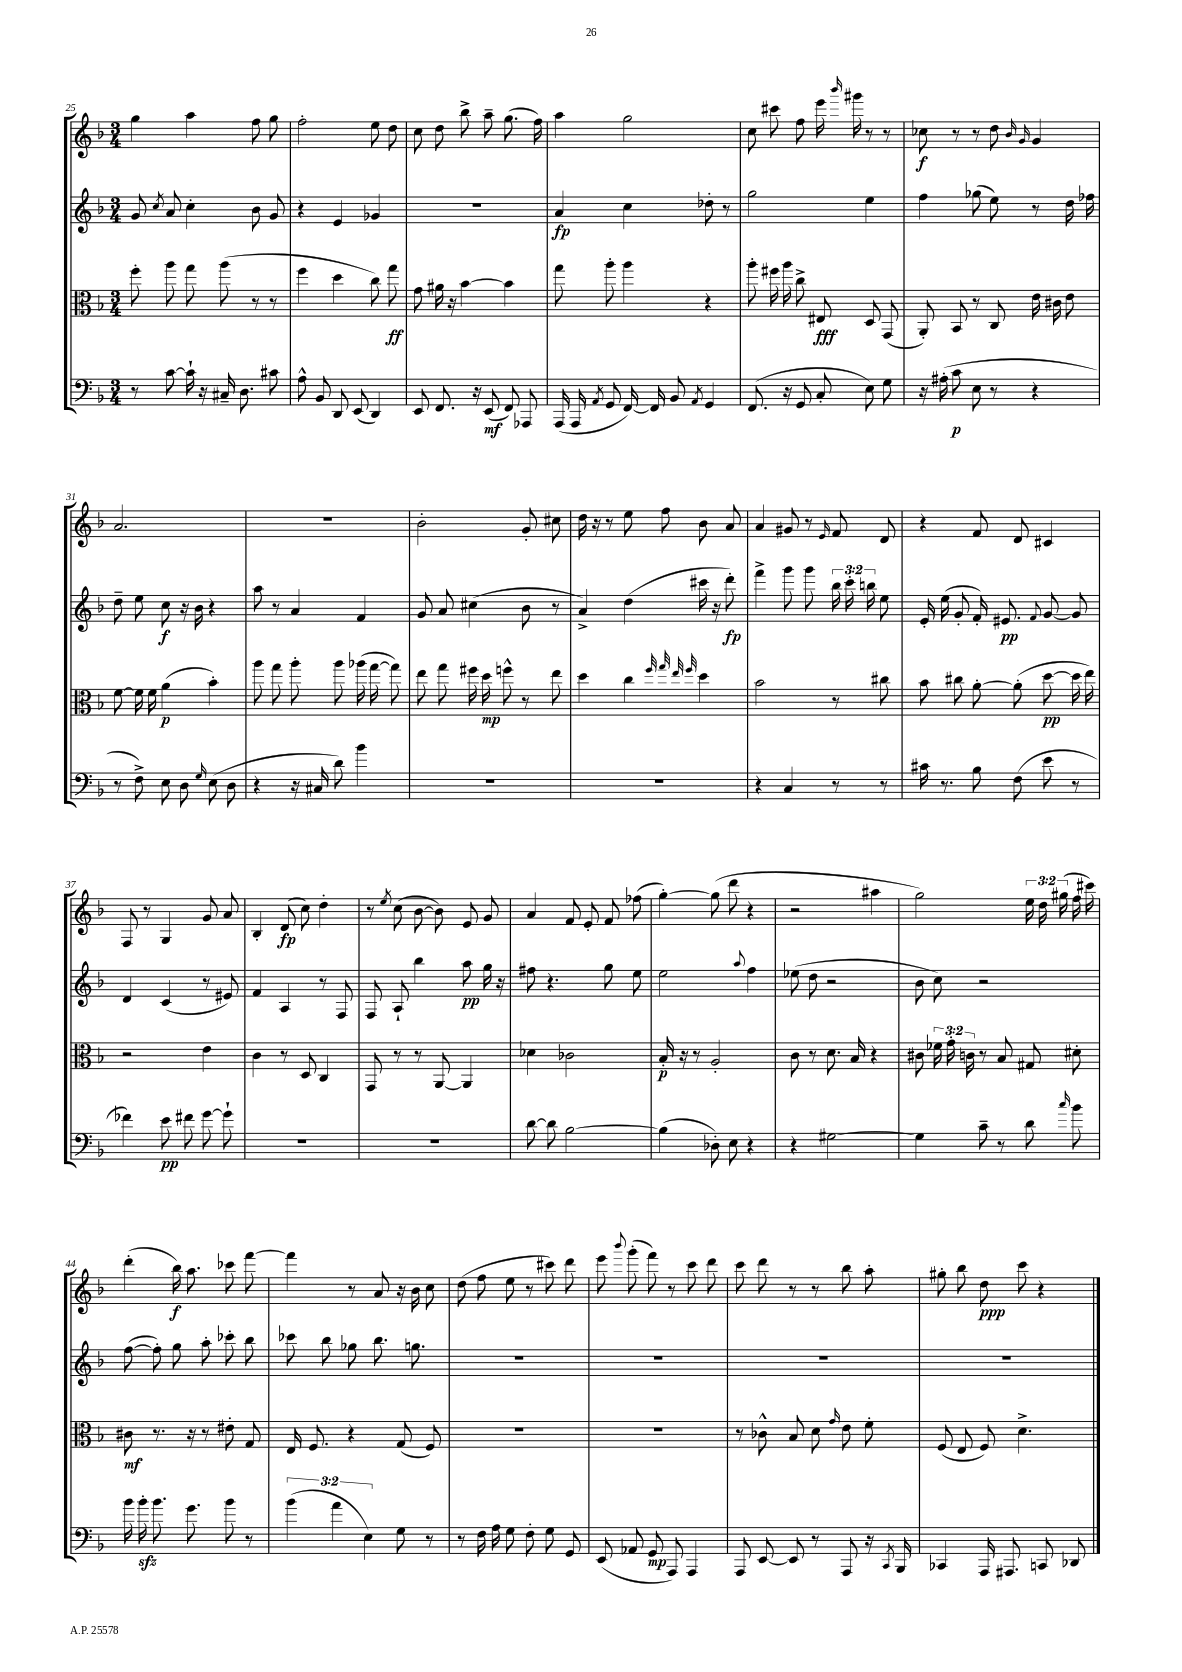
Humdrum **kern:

**kern	**dynam	**kern	**dynam	**kern	**dynam	**kern	**dynam
*part4	*part4	*part3	*part3	*part2	*part2	*part1	*part1
*staff4	*staff4	*staff3	*staff3	*staff2	*staff2	*staff1	*staff1
*clefF4	*	*clefC3	*	*clefG2	*	*clefG2	*
*k[b-]	*	*k[b-]	*	*k[b-]	*	*k[b-]	*
*M3/4	*	*M3/4	*	*M3/4	*	*M3/4	*
=25	=25	=25	=25	=25	=25	=25	=25
8r	.	8ff'\	.	8g/	.	4gg\	.
.	.	.	.	8qcc/	.	.	.
[8c\	.	8aa\	.	8a/	.	.	.
16c`\]	.	8gg\	.	4cc'\	.	4aa\	.
16r	.	.	.	.	.	.	.
16C#X~/	.	(8aa\	.	.	.	.	.
8.D\	.	.	.	.	.	.	.
.	.	8r	.	8b-\	.	8ff\	.
8c#X\	.	8r	.	8g/	.	8gg\	.
=26	=26	=26	=26	=26	=26	=26	=26
8A^^\	.	4ff\	.	4r	.	2ff'\	.
8BB-/	.	.	.	.	.	.	.
8DD/	.	4dd\	.	4e/	.	.	.
(8EE/	.	.	.	.	.	.	.
4DD/)	.	8cc\)	.	4g-X/	.	8ee\	.
.	.	8gg\	ff	.	.	8dd\	.
=27	=27	=27	=27	=27	=27	=27	=27
8EE/	.	8g\	.	2.r	.	8cc\	.
8.FF/	.	16a#X\	.	.	.	8dd\	.
.	.	16r	.	.	.	.	.
.	.	[4b-\	.	.	.	8bb-^\	.
16r	.	.	.	.	.	.	.
(8EE/	mf	.	.	.	.	8aa~\	.
8FF/)	.	4b-\]	.	.	.	(8.gg\	.
8AAA-X/	.	.	.	.	.	.	.
.	.	.	.	.	.	16ff\)	.
=28	=28	=28	=28	=28	=28	=28	=28
(16AAA/	.	8gg\	.	4a/	fp	4aa\	.
16AAA/	.	.	.	.	.	.	.
8qAA/	.	.	.	.	.	.	.
8GG/	.	8aa'\	.	.	.	.	.
[16FF/)	.	4aa\	.	4cc\	.	2gg\	.
16FF/]	.	.	.	.	.	.	.
8BB-/	.	.	.	.	.	.	.
8qAA/	.	.	.	.	.	.	.
4GG/	.	4r	.	8dd-X'\	.	.	.
.	.	.	.	8r	.	.	.
=29	=29	=29	=29	=29	=29	=29	=29
(8.FF/	.	8aa'\	.	2gg\	.	8cc\	.
.	.	16ff#X\	.	.	.	8ccc#X\	.
16r	.	16aa\	.	.	.	.	.
8GG/	.	8cc^\	.	.	.	8ff\	.
8C'/	.	8E#X/	fff	.	.	16eee\	.
.	.	.	.	.	.	16qqbbb-/	.
.	.	.	.	.	.	16ggg#X\	.
8E\)	.	8D/	.	4ee\	.	8r	.
8G\	.	(8GG/	.	.	.	8r	.
=30	=30	=30	=30	=30	=30	=30	=30
16r	.	8AA'/)	.	4ff\	.	8cc-X\	f
(16A#X'\	.	.	.	.	.	.	.
8c\	p	8BB-/	.	.	.	8r	.
8E\	.	8r	.	(8gg-X\	.	8r	.
8r	.	8C/	.	8ee\)	.	8dd\	.
.	.	.	.	.	.	16qqb-/	.
.	.	.	.	.	.	16qqg/	.
4r	.	16e\	.	8r	.	4g/	.
.	.	16c#X\	.	.	.	.	.
.	.	8e\	.	16dd\	.	.	.
.	.	.	.	16ff-X\	.	.	.
!!LO:LB:g=z
=31	=31	=31	=31	=31	=31	=31	=31
8r	.	[8f\	.	8dd~\	.	2.a/	.
8F^\)	.	16f\]	.	8ee\	.	.	.
.	.	16f\	.	.	.	.	.
8E\	.	(4a\	p	8cc\	f	.	.
8D\	.	.	.	16r	.	.	.
.	.	.	.	16b-\	.	.	.
16qqG/	.	.	.	.	.	.	.
(8E\	.	4b-'\)	.	4r	.	.	.
8D\	.	.	.	.	.	.	.
=32	=32	=32	=32	=32	=32	=32	=32
4r	.	8aa\	.	8aa\	.	2.r	.
.	.	8gg\	.	8r	.	.	.
16r	.	8aa'\	.	4a/	.	.	.
16C#X/	.	.	.	.	.	.	.
8d\)	.	8aa\	.	.	.	.	.
4b-\	.	(16aa-X\	.	4f/	.	.	.
.	.	[16gg\	.	.	.	.	.
.	.	8gg\])	.	.	.	.	.
=33	=33	=33	=33	=33	=33	=33	=33
2.r	.	8ee\	.	8g/	.	2b-'\	.
.	.	8gg\	.	8a/	.	.	.
.	.	16ff#X\	.	(4cc#X\	.	.	.
.	.	16dd\	mp	.	.	.	.
.	.	8ffn^^\	.	.	.	.	.
.	.	8r	.	8b-\	.	8g'/	.
.	.	8ee\	.	8r	.	8cc#X\	.
=34	=34	=34	=34	=34	=34	=34	=34
2.r	.	4dd\	.	4a^/)	.	16dd\	.
.	.	.	.	.	.	16r	.
.	.	.	.	.	.	8r	.
.	.	4cc\	.	(4dd\	.	8ee\	.
.	.	.	.	.	.	8ff\	.
.	.	32qqff/	.	.	.	.	.
.	.	32qqgg/	.	.	.	.	.
.	.	32qqee/	.	.	.	.	.
.	.	32qqff/	.	.	.	.	.
.	.	4dd\	.	16ccc#X\	.	8b-\	.
.	.	.	.	16r	.	.	.
.	.	.	.	8ddd'\)	fp	8a/	.
=35	=35	=35	=35	=35	=35	=35	=35
4r	.	2b-\	.	4fff^\	.	4a/	.
4C/	.	.	.	8ggg\	.	8g#X/	.
.	.	.	.	8ggg\	.	8r	.
.	.	.	.	.	.	16qqe/	.
8r	.	8r	.	24bb-\	.	8f/	.
.	.	.	.	24ccc'\	.	.	.
.	.	.	.	24bbn\	.	.	.
8r	.	8cc#X\	.	8ee\	.	8d/	.
=36	=36	=36	=36	=36	=36	=36	=36
16c#X\	.	8b-\	.	16e'/	.	4r	.
8.r	.	.	.	(16ee\	.	.	.
.	.	8cc#X\	.	8g'/	.	.	.
8B-\	.	[8a'\	.	16f'/)	.	8f/	.
.	.	.	.	8.e#X/	pp	.	.
(8F\	.	(8a'\]	.	.	.	8d/	.
.	.	.	.	8qqf/	.	.	.
8e\	.	[8dd\	pp	[8g/	.	4c#X/	.
8r	.	16dd\]	.	8g/]	.	.	.
.	.	16ee\)	.	.	.	.	.
!!LO:LB:g=z
=37	=37	=37	=37	=37	=37	=37	=37
4f-X\)	.	2r	.	4d/	.	8F/	.
.	.	.	.	.	.	8r	.
8e\	pp	.	.	(4c/	.	4G/	.
8f#X\	.	.	.	.	.	.	.
[8g\	.	4e\	.	8r	.	8g/	.
8g`\]	.	.	.	8e#X/)	.	8a/	.
=38	=38	=38	=38	=38	=38	=38	=38
2.r	.	4c\	.	4f/	.	4B-'/	.
.	.	8r	.	4A/	.	(8d/	fp
.	.	8D/	.	.	.	8cc\)	.
.	.	4C/	.	8r	.	4dd'\	.
.	.	.	.	8F/	.	.	.
=39	=39	=39	=39	=39	=39	=39	=39
2.r	.	8GG/	.	8F/	.	8r	.
.	.	.	.	.	.	8qee/	.
.	.	8r	.	8A`/	.	(8cc\	.
.	.	8r	.	4bb-\	.	[8b-\	.
.	.	[8AA/	.	.	.	8b-\])	.
.	.	4AA/]	.	8aa\	pp	8e/	.
.	.	.	.	16gg\	.	8g/	.
.	.	.	.	16r	.	.	.
=40	=40	=40	=40	=40	=40	=40	=40
[8d\	.	4d-X\	.	8ff#X\	.	4a/	.
8d\]	.	.	.	4.r	.	.	.
[2B-\	.	2c-X\	.	.	.	8f/	.
.	.	.	.	.	.	8e'/	.
.	.	.	.	8gg\	.	8f/	.
.	.	.	.	8ee\	.	(8ff-X\	.
=41	=41	=41	=41	=41	=41	=41	=41
(4B-\]	.	16B-'/	p	2ee\	.	[4gg'\)	.
.	.	16r	.	.	.	.	.
.	.	8r	.	.	.	.	.
8D-X'\)	.	2A'/	.	.	.	(8gg\]	.
8E\	.	.	.	.	.	8ddd\	.
.	.	.	.	8qqaa/	.	.	.
4r	.	.	.	4ff\	.	4r	.
=42	=42	=42	=42	=42	=42	=42	=42
4r	.	8c\	.	(8ee-X\	.	2r	.
.	.	8r	.	8dd\	.	.	.
[2G#X\	.	8.d\	.	2r	.	.	.
.	.	16B-/	.	.	.	.	.
.	.	4r	.	.	.	4aa#X\	.
=43	=43	=43	=43	=43	=43	=43	=43
4G#\]	.	8c#X\	.	8b-\	.	2gg\)	.
.	.	24f-X\	.	8cc\)	.	.	.
.	.	24g'\	.	.	.	.	.
.	.	24cn\	.	.	.	.	.
8c~\	.	8r	.	2r	.	.	.
8r	.	8B-/	.	.	.	.	.
8d\	.	8G#X/	.	.	.	24ee\	.
.	.	.	.	.	.	24dd\	.
.	.	.	.	.	.	(24gg#X\	.
16qqcc/	.	.	.	.	.	.	.
8b-\	.	8d#X'\	.	.	.	16ff\	.
.	.	.	.	.	.	16ccc#X\)	.
!!LO:LB:g=z
=44	=44	=44	=44	=44	=44	=44	=44
16b-\	.	8c#X\	mf	([8ff\	.	(4ddd'\	.
16b-zz'\	.	.	.	.	.	.	.
8.b-\	.	8.r	.	8ff'\])	.	.	.
.	.	.	.	8gg\	.	16bb-\)	f
8.g\	.	16r	.	.	.	8.aa\	.
.	.	8r	.	8aa'\	.	.	.
8b-\	.	8e#X'\	.	8ccc-X'\	.	8ccc-X\	.
8r	.	8G/	.	8bb-\	.	[8fff\	.
=45	=45	=45	=45	=45	=45	=45	=45
(6b-\	.	16E/	.	8ccc-X\	.	4fff\]	.
.	.	8.F/	.	.	.	.	.
.	.	.	.	8bb-\	.	.	.
6a\	.	.	.	.	.	.	.
.	.	4r	.	8gg-X\	.	8r	.
6E\)	.	.	.	.	.	.	.
.	.	.	.	8.bb-\	.	8a/	.
8G\	.	(8G/	.	.	.	16r	.
.	.	.	.	8.ggn\	.	16b-\	.
8r	.	8F/)	.	.	.	8cc\	.
=46	=46	=46	=46	=46	=46	=46	=46
8r	.	2.r	.	2.r	.	(8dd\	.
16F\	.	.	.	.	.	8ff\	.
16A\	.	.	.	.	.	.	.
8G\	.	.	.	.	.	8ee\	.
8F'\	.	.	.	.	.	8r	.
8G\	.	.	.	.	.	8ccc#X\)	.
8GG/	.	.	.	.	.	8ddd\	.
=47	=47	=47	=47	=47	=47	=47	=47
(8EE/	.	2.r	.	2.r	.	8eee\	.
.	.	.	.	.	.	8qqbbb-/	.
8AA-X/	.	.	.	.	.	(8ggg'\	.
8GG/	mp	.	.	.	.	8fff\)	.
8AAA/)	.	.	.	.	.	8r	.
4AAA/	.	.	.	.	.	8ccc\	.
.	.	.	.	.	.	8ddd\	.
=48	=48	=48	=48	=48	=48	=48	=48
8AAA/	.	8r	.	2.r	.	8ccc\	.
[8EE/	.	8c-X^^\	.	.	.	8ddd\	.
8EE/]	.	8B-/	.	.	.	8r	.
8r	.	8d\	.	.	.	8r	.
.	.	16qqg/	.	.	.	.	.
8AAA/	.	8e\	.	.	.	8bb-\	.
16r	.	8f'\	.	.	.	8aa'\	.
8qCC/	.	.	.	.	.	.	.
16BBB-/	.	.	.	.	.	.	.
=49	=49	=49	=49	=49	=49	=49	=49
4CC-X/	.	(8F/	.	2.r	.	8gg#X'\	.
.	.	8E/	.	.	.	8bb-\	.
16AAA/	.	8F/)	.	.	.	8dd\	ppp
8.AAA#X/	.	.	.	.	.	.	.
.	.	4.d^\	.	.	.	8ccc\	.
8CCn/	.	.	.	.	.	4r	.
8DD-X/	.	.	.	.	.	.	.
==	==	==	==	==	==	==	==
*-	*-	*-	*-	*-	*-	*-	*-
